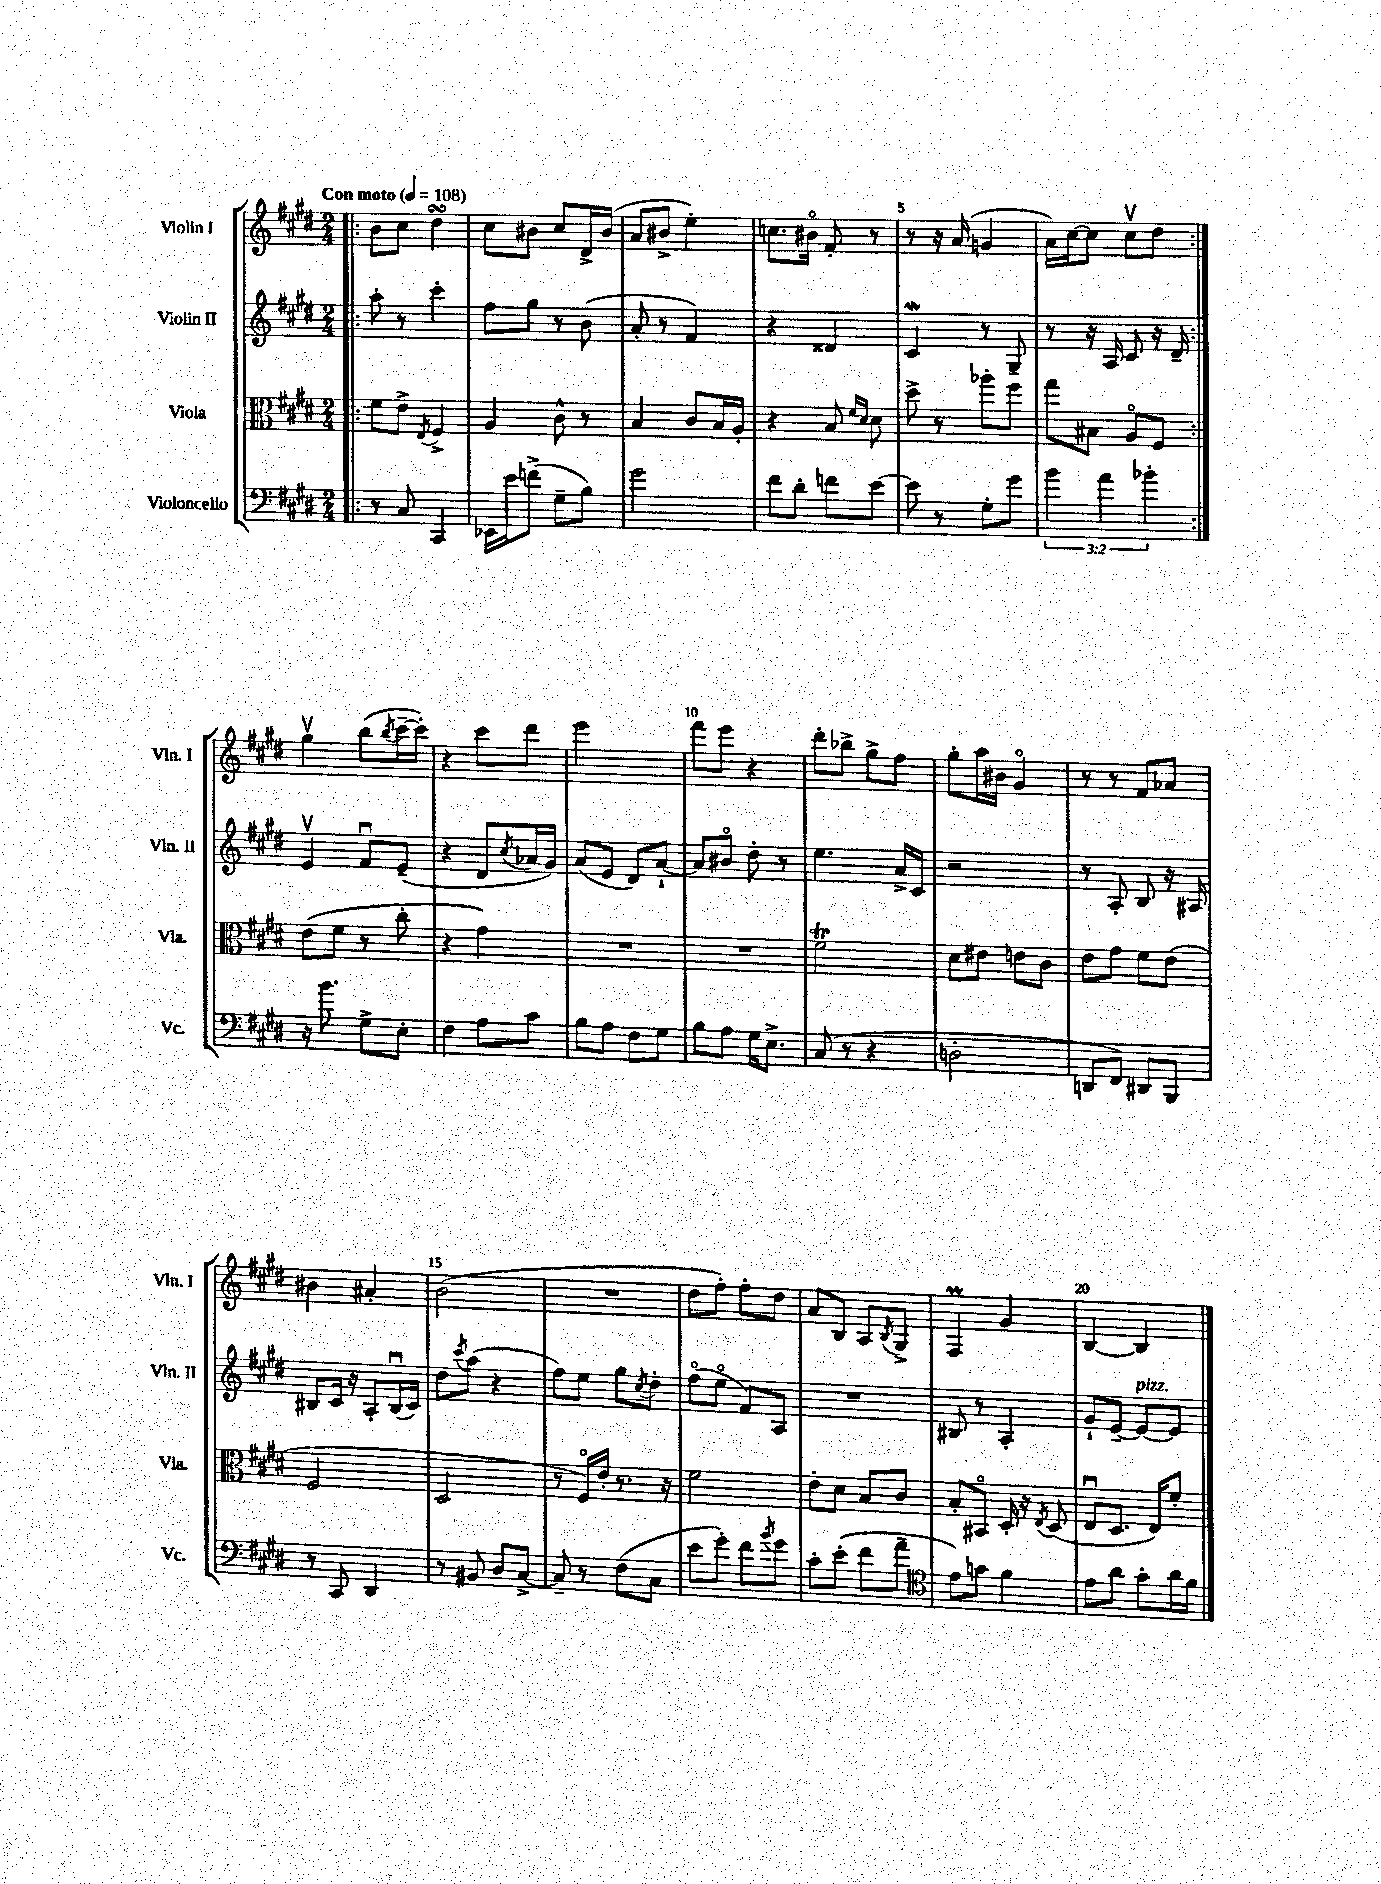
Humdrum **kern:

**kern	**kern	**kern	**kern
*staff4	*staff3	*staff2	*staff1
*clefF4	*clefC3	*clefG2	*clefG2
*k[f#c#g#d#]	*k[f#c#g#d#]	*k[f#c#g#d#]	*k[f#c#g#d#]
*M2/4	*M2/4	*M2/4	*M2/4
*MM108	*MM108	*MM108	*MM108
=!|:	=!|:	=!|:	=!|:
8r	8f#	8aa'	8b
8C#	8e^	8r	8cc#
.	8qE	.	.
4CC#	4F#^	4ccc#'	4dd#
=	=	=	=
16EE-	4A	8ff#	8cc#
16e	.	.	.
(8f^	.	8gg#	8b#
8G#~	8c#^^	8r	8cc#
8B)	8r	(8b	16d#^
.	.	.	(16b#
=	=	=	=
2g#	4B	8a'	8a
.	.	8r	8b#^
.	8c#	4f#)	4ee')
.	16B	.	.
.	16A'	.	.
=	=	=	=
8f#	4r	4r	8.cc
8d#'	.	.	.
.	.	.	16b#o
8f	8B	4d##	8f#'
.	16qqf#	.	.
.	16qqd#	.	.
[8e	8d#	.	8r
=	=	=	=
8e]	8dd#^	4c#	8r
8r	8r	.	16r
.	.	.	(16a
8G#'	8aa-'	8r	4g
8g#	8ff#	8G#~	.
=	=	=	=
6b	8gg#	8r	16a)
.	.	.	[16cc#
.	8B#	16r	8cc#]
6a	.	.	.
.	.	16A	.
.	8Ao	8c#	8cc#v
6b-'	.	.	.
.	8F#	16r	8dd#
.	.	16d#~	.
=:|!	=:|!	=:|!	=:|!
16r	(8e	4ev	4gg#v
8.b	.	.	.
.	8f#	.	.
8G#^	8r	8f#u	(8bb
.	.	.	8qbb
8E'	8cc#'	(8e~	[16ccc#~
.	.	.	16ccc#'])
=	=	=	=
4F#	4r	4r	4r
8A	4g#)	8d#	8ccc#
.	.	8qcc#	.
8c#	.	16a-	8ddd#
.	.	16g#)	.
=	=	=	=
8B	2r	(8a	2eee
8A	.	8e	.
8F#	.	8d#)	.
8G#	.	[8a`	.
=	=	=	=
8B	2r	8a]	8fff#
8A	.	8b#o	8eee
16G#	.	8dd#'	4r
8.E^	.	.	.
.	.	8r	.
=	=	=	=
(8C#	2f#	4.ee	8ddd#'
8r	.	.	8bb-^
4r	.	.	8gg#^
.	.	16a^	8ff#
.	.	16c#	.
=	=	=	=
2D'	8d#	2r	8gg#'
.	8e#	.	16aa
.	.	.	16b#
.	8e	.	4g#o
.	8c#	.	.
=	=	=	=
8DD	8e	8r	8r
8FF#)	8g#	8A'	8r
8DD#	8f#	8B	8f#
8BBB	(8e	16r	8a-
.	.	16A#	.
=	=	=	=
8r	2F#	8B#	4b#
8CC#	.	16c#	.
.	.	16r	.
4DD#	.	8A'	4a#'
.	.	(16B#u	.
.	.	16c#)	.
=	=	=	=
8r	2D#	8dd#	(2b
.	.	8qccc#	.
8BB#	.	(8aa	.
8D#	.	4r	.
[8C#^	.	.	.
=	=	=	=
8C#~]	8r	8ff#)	2r
8r	16F#o)	8ee	.
.	16e'	.	.
(8F#	8.r	8gg#	.
.	.	8qcc#	.
8C#	.	8dd#'	.
.	16r	.	.
=	=	=	=
8e	2f#	(8ff#o	8dd#
8g#')	.	8eeo	8ff#')
8f#	.	8f#)	8ff#'
8qb	.	.	.
8g#	.	8A	8dd#
=	=	=	=
8c#'	8e'	2r	8a
(8e'	8d#	.	8B
8f#	8B	.	8A
.	.	.	8qB
8a~	8c#	.	8G#^
=	=	=	=
*clefC4	*	*	*
8e)	8B'	8B#	4F#
8g	8BB#o	8r	.
4f#	16D#'	4A'	4g#
.	16r	.	.
.	8qE	.	.
.	(8D#	.	.
=	=	=	=
8e	8Eu	8g#`	[4B
8a	8.D#	[8e~	.
8g#'	.	8e_	4B]
.	16E)	.	.
16a	8f#'	8e]	.
16f#	.	.	.
==	==	==	==
*-	*-	*-	*-
